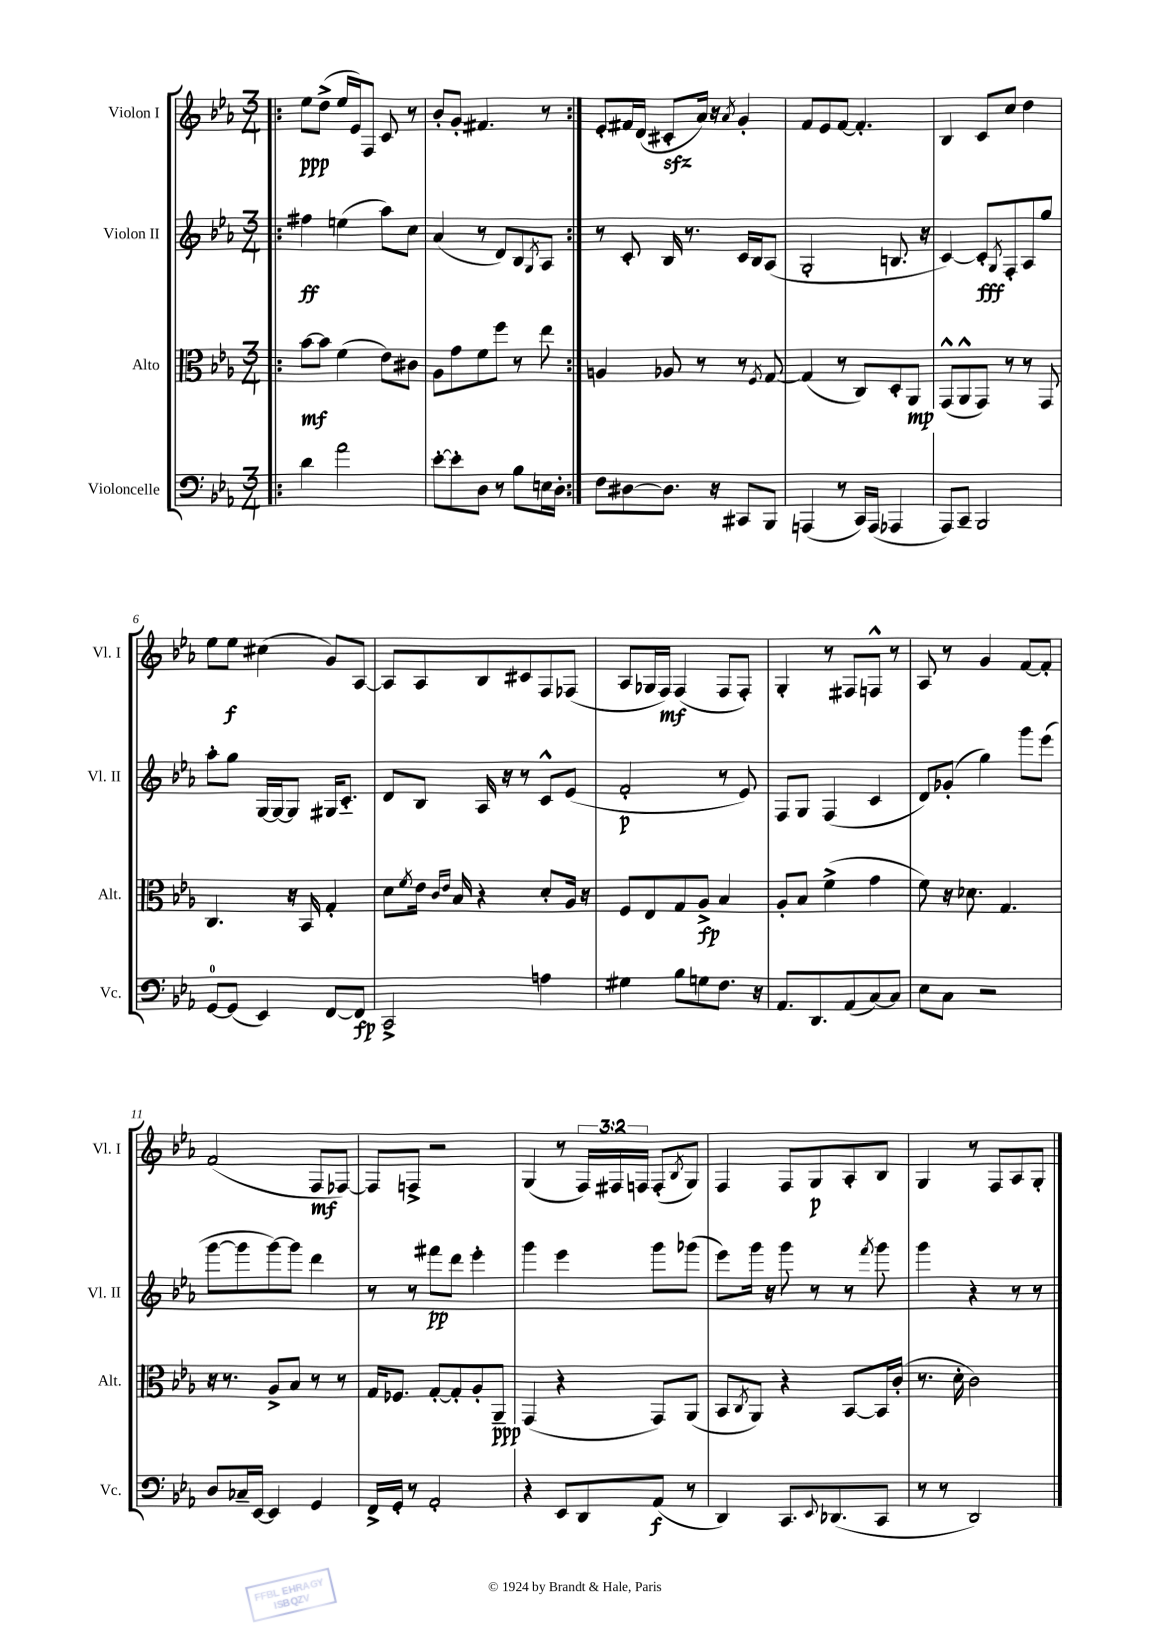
<<
\new StaffGroup <<
\new Staff = "s0" \with { instrumentName = "Violon I" shortInstrumentName = "Vl. I" } {
    \clef treble \key ees \major \numericTimeSignature \time 3/4 \override Staff.TupletNumber.text = #tuplet-number::calc-fraction-text
    \repeat volta 2 { \bar ".|:" ees''8\ppp d''8->( ees''16 ees'16) f8 c'8 r8 |
    bes'8-. g'8-. fis'4. r8 | }
    ees'8-. fis'16 d'16( cis'8-.\sfz aes'16) r16 \acciaccatura { aes'8 } g'4-. |
    f'8 ees'8 f'8~ f'4.-. |
    bes4 c'8 c''8 d''4 |
    ees''8 ees''8\f cis''4( g'8) aes8~ |
    aes8 aes8 bes8 cis'8 f8 fes8( |
    aes8 ges16 f16\mf) f4( f8 f8-.) |
    g4-. r8 fis8 f8-^ r8 |
    aes8 r8 g'4 f'8~ f'8-. |
    f'2( f8\mf fes8~) |
    fes8 f8-> r2 |
    g4( r8 \tuplet 3/2 { f16) fis16 f16 } f8-.( \acciaccatura { bes8 } g8) |
    f4 f8 g8\p aes8-. bes8 |
    g4 r8 f8 aes8 g8-. \bar "|." |
}
\new Staff = "s1" \with { instrumentName = "Violon II" shortInstrumentName = "Vl. II" } {
    \clef treble \key ees \major \numericTimeSignature \time 3/4
    \repeat volta 2 { \bar ".|:" fis''4\ff e''4( aes''8) c''8 |
    aes'4( r8 d'8) bes8 \acciaccatura { g8 } aes8 | }
    r8 c'8-. bes16 r8. c'16 bes16 aes8( |
    g2-. b8. r16 |
    c'4~) c'8-.\fff \acciaccatura { g8 } f8-. aes8 g''8 |
    aes''8-. g''8 g16~ g16~ g8 gis16 c'8.-_ |
    d'8 bes8 aes16 r16 r8 c'8-^ ees'8( |
    f'2-.\p r8 ees'8) |
    f8 g8 f4( c'4 |
    d'8) ges'8-.( g''4) g'''8 ees'''8( |
    g'''8~ g'''8 g'''8~) g'''8 d'''4 |
    r8 r8 fis'''8\pp d'''8 ees'''4-. |
    g'''4 ees'''4 g'''8 ges'''8( |
    ees'''8) g'''16 r16 g'''8 r8 r8 \acciaccatura { f'''8 } g'''8 |
    g'''4 r4 r8 r8 \bar "|." |
}
\new Staff = "s2" \with { instrumentName = "Alto" shortInstrumentName = "Alt." } {
    \clef alto \key ees \major \numericTimeSignature \time 3/4
    \repeat volta 2 { \bar ".|:" bes'8~\mf bes'8 f'4( ees'8) cis'8 |
    aes8 g'8 f'8 f''8 r8 ees''8 | }
    a4 aes8 r8 r8 \acciaccatura { f8 } g8~ |
    g4( r8 c8) d8-. aes,8\mp |
    g,8-^( aes,8-^ g,8) r8 r8 g,8 |
    c4. r16 bes,16 g4-. |
    d'8 \acciaccatura { f'8 } ees'16 \grace { c'16 ees'16 } bes16 r4 d'8-. aes16 r16 |
    f8 ees8 g8 aes8->\fp bes4 |
    aes8-. bes8 f'4->( g'4 |
    f'8) r16 des'8. g4. |
    r16 r8. aes8-> bes8 r8 r8 |
    g16 fes8. g8~-. g8-. aes8-. aes,8--\ppp |
    g,4( r4 g,8) aes,8( |
    bes,8 \acciaccatura { c8 } aes,8) r4 bes,8~ bes,16 c'16-.( |
    r8. d'16-. c'2) \bar "|." |
}
\new Staff = "s3" \with { instrumentName = "Violoncelle" shortInstrumentName = "Vc." } {
    \clef bass \key ees \major \numericTimeSignature \time 3/4
    \repeat volta 2 { \bar ".|:" d'4 aes'2 |
    ees'8~-. ees'8-. d8 r8 bes8 e16 d16-. | }
    f8 dis8~ dis8. r16 cis,8 bes,,8 |
    a,,4( r8 c,16) a,,16( aes,,4 |
    aes,,8) c,8-- bes,,2 |
    g,8-0~ g,8( ees,4) f,8~ f,8\fp |
    c,2-> a4 |
    gis4 bes8 g8 f8. r16 |
    aes,8. d,8. aes,8( c8~) c8 |
    ees8 c8 r2 |
    d8 ces16-- ees,16~ ees,4 g,4 |
    f,16-> g,16-. r8 aes,2-. |
    r4 ees,8 d,8 aes,8\f( r8 |
    d,4) c,8. \appoggiatura { ees,8 } des,8.( c,8 |
    r8 r8 d,2) \bar "|." |
}
>>
>>
